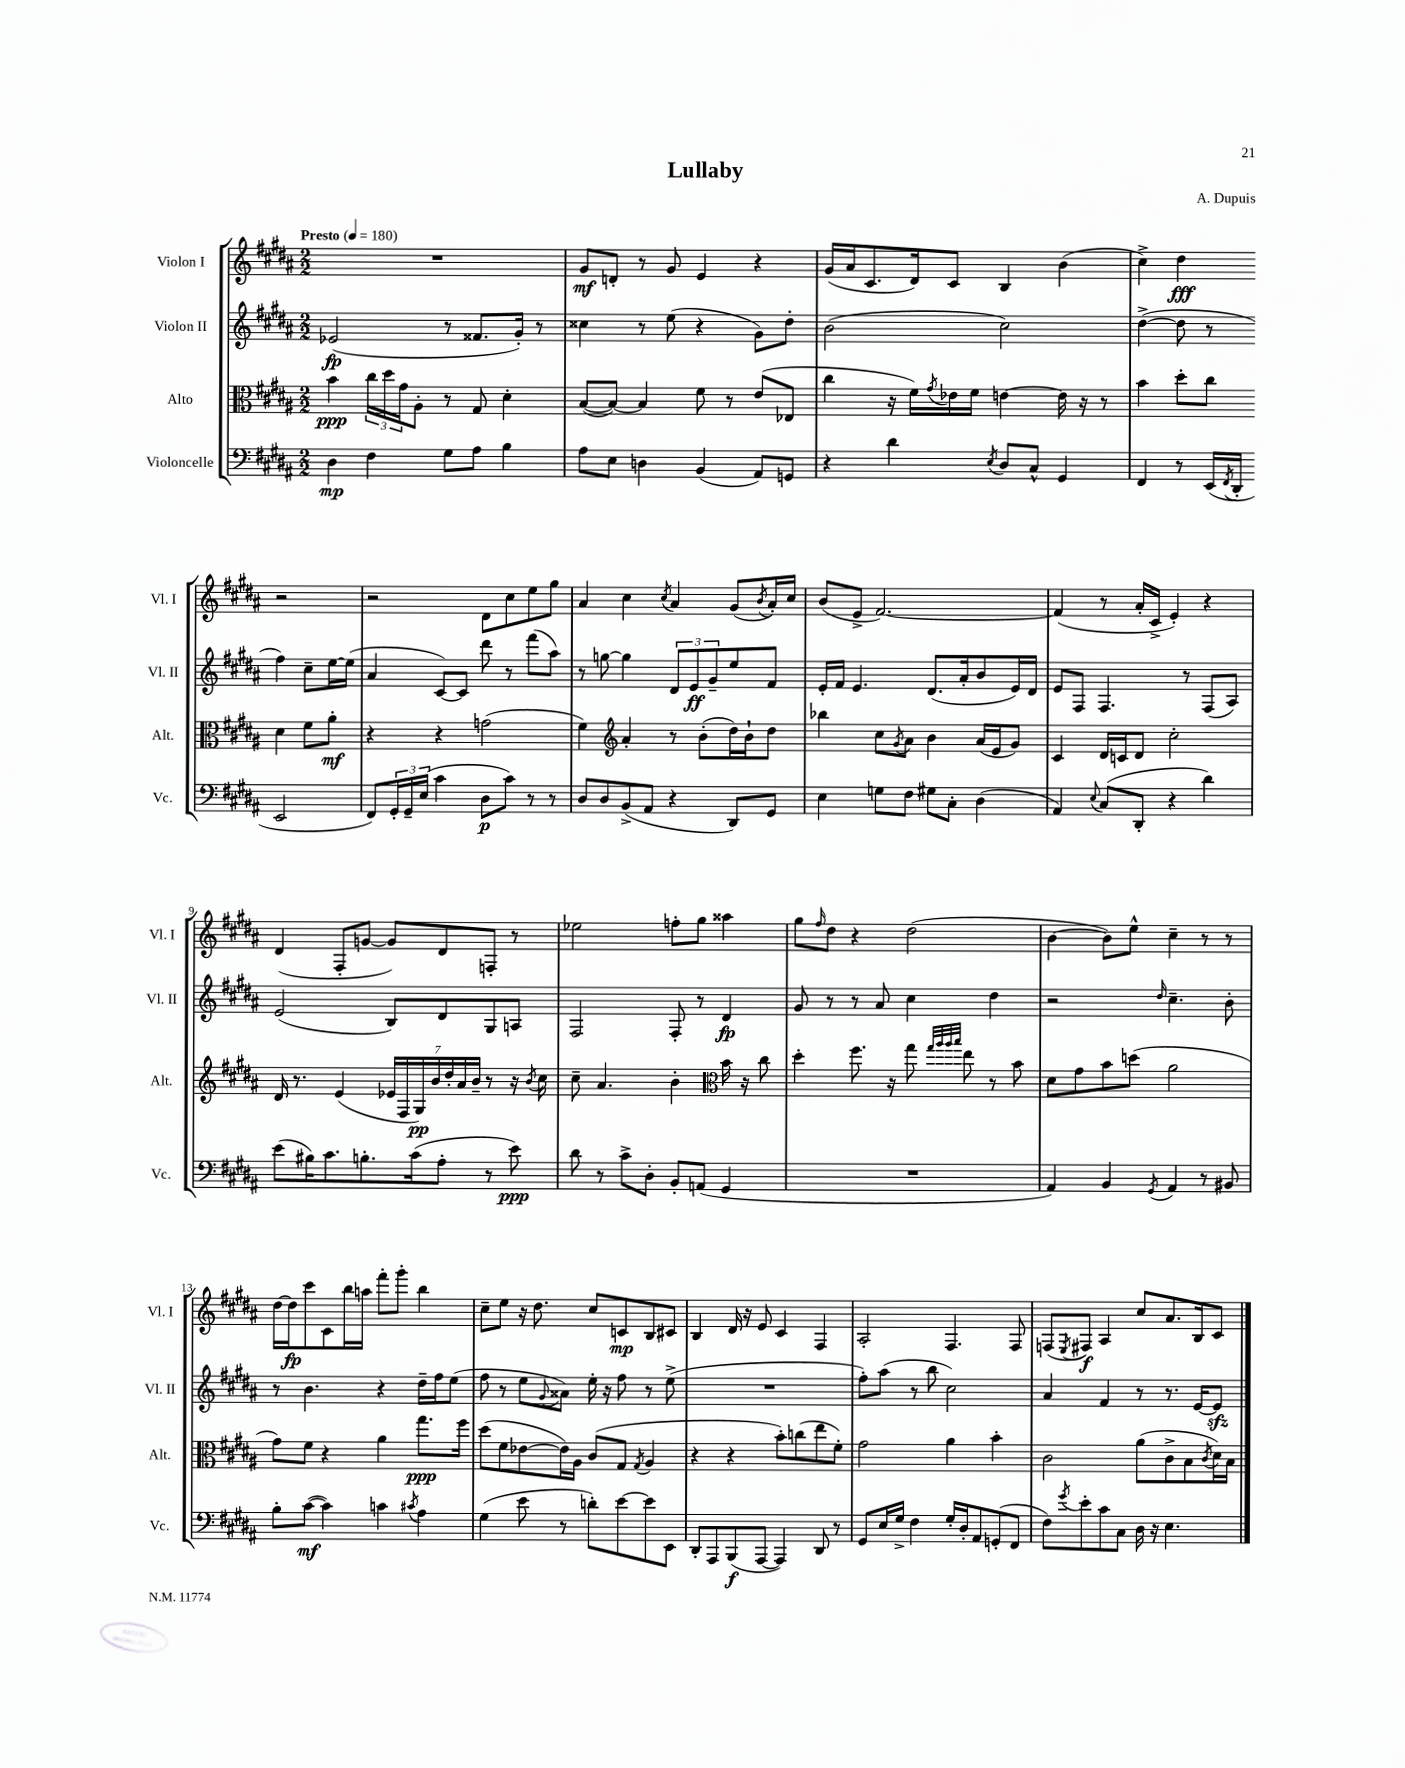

**kern	**kern	**kern	**kern
*staff4	*staff3	*staff2	*staff1
*clefF4	*clefC3	*clefG2	*clefG2
*k[f#c#g#d#a#]	*k[f#c#g#d#a#]	*k[f#c#g#d#a#]	*k[f#c#g#d#a#]
*M2/2	*M2/2	*M2/2	*M2/2
*MM180	*MM180	*MM180	*MM180
4D#\	4b\	(2e-/	1r
4F#\	24cc#\LL	.	.
.	24dd#\	.	.
.	24g#\J	.	.
.	8A#'\J	.	.
8G#\L	8r	8r	.
8A#\J	8G#/	8.f##/L	.
4B\	4d#'\	.	.
.	.	16g#'/Jk)	.
.	.	8r	.
=	=	=	=
8A#\L	([8B/L	4cc##\	8g#/L
8E\J	8B/_J)	.	8d'/J
4D\	4B/]	8r	8r
.	.	(8ee\	8g#/
(4BB/	8f#\	4r	4e/
.	8r	.	.
8AA#/L)	(8e/L	8g#\L)	4r
8GG/J	8E-/J	8dd#'\J	.
=	=	=	=
4r	4cc#\	(2b\	(16g#/LL
.	.	.	16a#/J
.	.	.	8.c#/
4d#\	16r	.	.
.	16f#\LL)	.	16d#/k)
.	8qg#/	.	.
.	16e-\	.	8c#/J
.	16f#\JJ	.	.
8qE/	.	.	.
8D#/L	[4e\	2cc#\)	4B/
8C#^^/J	.	.	.
4GG#/	16e\]	.	(4b\
.	16r	.	.
.	8r	.	.
=	=	=	=
4FF#/	4b\	([4dd#^\	4cc#^\)
8r	8dd#'\L	8dd#\]	4dd#\
(16EE/LL	8cc#\J	8r	.
8qFF#/	.	.	.
16DD#'/JJ	.	.	.
2EE/	4d#\	4ff#\)	2r
.	8f#\L	8cc#~\L	.
.	8a#'\J	[16ee\L	.
.	.	(16ee\]JJ	.
=	=	=	=
8FF#/L)	4r	4a#/	2r
24GG#'/L	.	.	.
24GG#~/	.	.	.
(24E/JJ	.	.	.
4c#\	4r	[8c#/L)	.
.	.	8c#/]J	.
8D#\L	(2g\	8ddd#\	8d#\L
8c#\J)	.	8r	8cc#\
8r	.	(8fff#\L	8ee\
8r	.	8aa#\J)	8gg#\J
=	=	=	=
8D#/L	4f#\)	8r	4a#/
8D#/	.	[8gg\	.
*	*clefG2	*	*
(8BB^/	4a#'/	4gg\]	4cc#\
8AA#/J	.	.	.
.	.	.	8qcc#/
4r	8r	12d#/L	4a#/
.	.	12e/	.
.	(8b'\L	.	.
.	.	12g#~/	.
8DD#/L)	16dd#\L)	8ee/	(8g#/L
.	16b`\J	.	.
.	.	.	8qb/
8GG#/J	8dd#\J	8f#/J	16a#'/L)
.	.	.	16cc#/JJ
=	=	=	=
4E\	4bb-\	16e'/LL	(8b/L
.	.	16f#/JJ	.
.	.	4.e/	8e^/J
8G\L	8cc#\L	.	[2.f#/)
.	8qg#/	.	.
8F#\J	8a#\J	.	.
8G#\L	4b\	(8.d#/L	.
8C#'\J	.	.	.
.	.	16a#'/k	.
(4D#\	(16a#/LL	8b/	.
.	16e/J	.	.
.	8g#/J)	16e/L)	.
.	.	16d#/JJ	.
=	=	=	=
4AA#/)	4c#/	8e/L	(4f#/]
.	.	8F#/J	.
8qqE/	.	.	.
(8C#/L	16d#/LL	4.F#/	8r
.	16c/J	.	.
8DD#'/J	8d#/J	.	16a#'/LL
.	.	.	16c#^/JJ
4r	2cc#'\	.	4e'/)
.	.	8r	.
4d#\)	.	(8F#/L	4r
.	.	8A#/J)	.
=	=	=	=
(8e\L	16d#/	(2e/	(4d#/
.	8.r	.	.
16B#\K)	.	.	.
8.c#\	.	.	.
.	(4e/	.	8F#'/L
8.B'\	.	.	[8g/J
.	28e-/LL	8B/L)	8g/]L)
.	28F#/	.	.
(16c#\k	.	.	.
.	28G#/)	.	.
.	28b/	.	.
8A#'\J	.	8d#/	8d#/
.	28dd#'/	.	.
.	28a#/	.	.
.	28b~/JJ	.	.
8r	8r	8G#/	8F'/J
8e\)	16r	8A/J	8r
.	8qb/	.	.
.	16cc#\	.	.
=	=	=	=
8d#\	8cc#~\	2F#/	2ee-\
8r	4.a#/	.	.
8c#^\L	.	.	.
8D#'\J	.	.	.
8BB'/L	4b'\	8F#'/	8ff'\L
(8AA/J	.	8r	8gg#\J
*	*clefC3	*	*
4GG#/	16b\	4d#/	4aa##\
.	16r	.	.
.	8cc#\	.	.
=	=	=	=
1r	4dd#'\	8g#/	8gg#\L
.	.	.	16qqff#/
.	.	8r	8dd#\J
.	8.ff#\	8r	4r
.	.	8a#/	.
.	16r	.	.
.	8gg#\	4cc#\	(2dd#\
.	32qqgg#/LLL	.	.
.	32qqaa#/	.	.
.	32qqaa#/	.	.
.	32qqbb/JJJ	.	.
.	8ee\	.	.
.	8r	4dd#\	.
.	8b\	.	.
=	=	=	=
4AA#/)	8d#\L	2r	[4b\
.	8g#\	.	.
4BB/	8b\	.	8b\]L)
.	(8dd\J	.	8ee^^\J
8qGG#/	.	16qqdd#/	.
4AA#/	2a#\	4.cc#~\	4cc#~\
8r	.	.	8r
8BB#/	.	8b'\	8r
=	=	=	=
8B'\L	8g#\L)	8r	[16dd#\LL
.	.	.	16dd#\]J
([8c#\J	8f#\J	4.b\	8ccc#\
4c#\])	4r	.	8c#\
.	.	.	16bb\L
.	.	.	16aa\JJ
4c\	4a#\	4r	8fff#'\L
.	.	.	8ggg#'\J
8qc#/	.	.	.
4A#\	8.gg#\L	16dd#~\LL	4bb\
.	.	16ff#\J	.
.	.	(8ee\J	.
.	16ff#\Jk	.	.
=	=	=	=
(4G#\	(8dd#\L	8ff#\	8cc#~\L
.	8f#\	8r	8ee\J
8e\	[8e-\	8ee\L	16r
.	.	.	8.dd#\
.	.	8qqg#/	.
8r	16e-\]L)	8a##\J)	.
.	16A#\JJ	.	.
8d'\L)	(8c#/L	16ee'\	8cc#/L
.	.	16r	.
[8e\	8G#/J	8ff#\	8c/
.	8qG#/	.	.
8e\]	4A#/	8r	8B/
8EE\J	.	(8ee^\	8c#/J
=	=	=	=
8DD#'/L	4r	1r	4B/
8AAA#/	.	.	.
(8BBB/	4r	.	16d#/
.	.	.	16r
[8AAA#/J	.	.	8e/
4AAA#/])	8b'\L)	.	4c#/
.	(8cc\	.	.
8DD#/	8ee\	.	4F#/
8r	8f#'\J)	.	.
=	=	=	=
8GG#/L	2g#\	8ff#'\L)	2A#'/
16E/L	.	(8aa#\J	.
16G#^/JJ	.	.	.
4F#\	.	8r	.
.	.	8bb\	.
16G#'/LL	4a#\	2cc#\)	4.F#/
16D#'/J	.	.	.
8AA#/	.	.	.
(8GG'/	4b'\	.	.
8FF#/J	.	.	8F#/
=	=	=	=
8F#\L)	2c#\	4a#/	(8F/L
8qg#/	.	.	8qE/
8e'\	.	.	8F#/J)
8c#\	.	4f#/	4A#/
8C#\J	.	.	.
16D#\	(8a#\L	8r	8cc#/L
16r	.	.	.
4.E\	8c#^\	8.r	8.a#/
.	8B\	.	.
.	.	[16e/LK	16B/k
.	8qc#/	.	.
.	16d#\L)	8e/]J	8c#/J
.	16B\JJ	.	.
==	==	==	==
*-	*-	*-	*-
